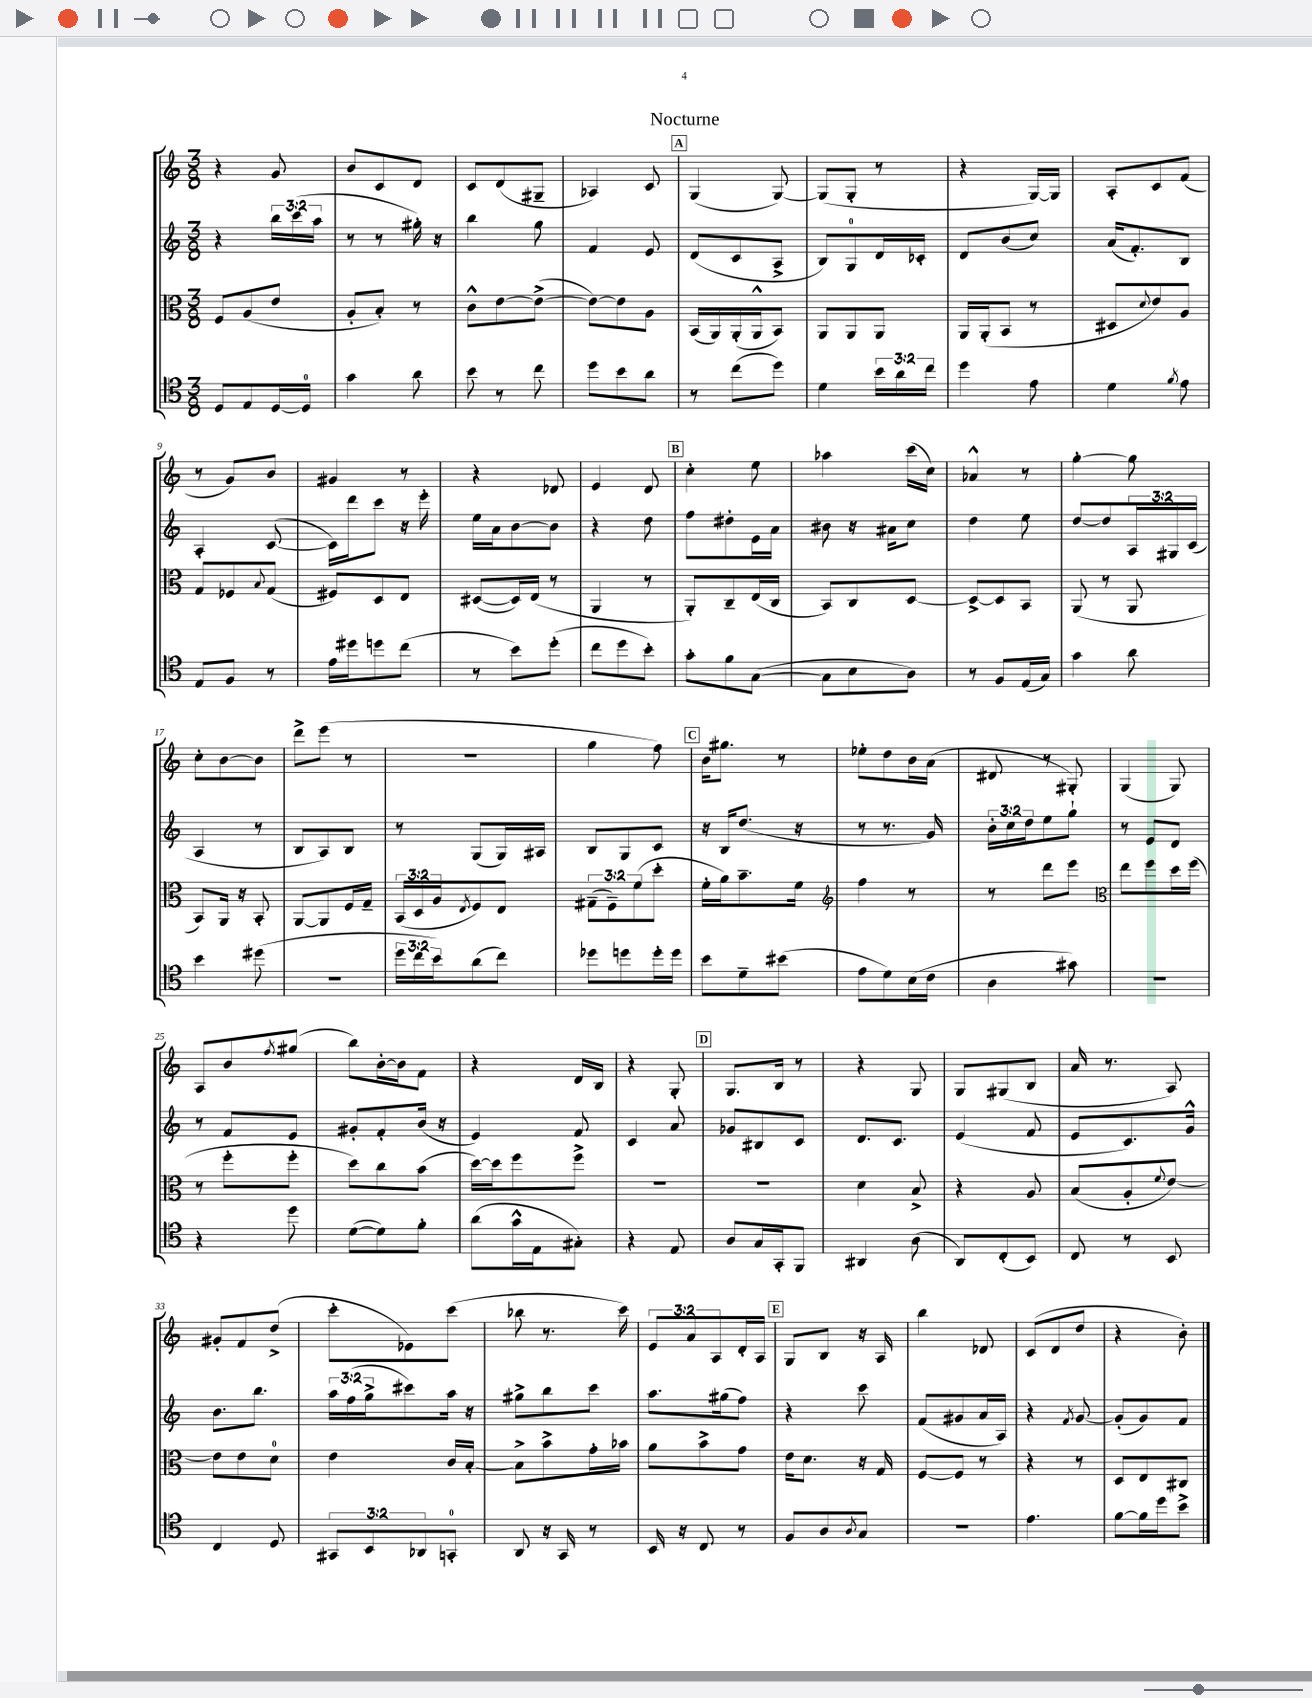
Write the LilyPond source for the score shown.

\header { title = "Nocturne" }
<<
\new StaffGroup <<
\new Staff = "s0" {
    \clef treble \key c \major \numericTimeSignature \time 3/8 \override Staff.TupletNumber.text = #tuplet-number::calc-fraction-text
    r4 g'8 |
    b'8 c'8 d'8 |
    c'8 d'8( gis8-- |
    aes4) c'8 |
    \mark \markup { \box "A" } g4( g8~) |
    g8( g8-. r8 |
    r4 g16~) g16 |
    a8-. c'8 f'8( |
    r8 g'8) b'8 |
    gis'4 r8 |
    r4 des'8 |
    e'4 d'8 |
    \mark \markup { \box "B" } c''4-. e''8 |
    aes''4 c'''16( c''16) |
    aes'4-^ r8 |
    g''4~-. g''8 |
    c''8-. b'8~ b'8 |
    d'''8-> e'''8( r8 |
    R4. |
    g''4 f''8) |
    \mark \markup { \box "C" } b'16 gis''8. r8 |
    ees''8-. d''8 b'16 a'16( |
    dis'8 r8 gis8-.) |
    g4( g8) |
    a8 b'8 \acciaccatura { f''8 } gis''8( |
    b''8) b'16~-. b'16 f'8 |
    r4 d'16 b16 |
    r4 g8-. |
    \mark \markup { \box "D" } g8. b16 r8 |
    r4 g8 |
    g8 gis8( b8 |
    a'16 r8. a8) |
    gis'8-. f'8 d''8->( |
    c'''8-. ees'8) c'''8( |
    bes''8 r8. c'''16) |
    \tuplet 3/2 { e'8 a'8 a8 } d'16-. a16 |
    \mark \markup { \box "E" } g8 b8 r16 a16 |
    b''4 des'8 |
    c'8( d'8 d''8 |
    r4 b'8-.) \bar "|." |
}
\new Staff = "s1" {
    \clef treble \key c \major \numericTimeSignature \time 3/8 \override Staff.TupletNumber.text = #tuplet-number::calc-fraction-text
    r4 \tuplet 3/2 { b''16 c'''16( a''16 } |
    r8 r8 gis''16-.) r16 |
    b''4 g''8 |
    f'4 e'8 |
    \mark \markup { \box "A" } d'8( c'8 a8-> |
    b8) g8-0 d'16 ces'16-. |
    d'8 b'8( c''8) |
    a'16( f'8.-.) b8 |
    a4-. c'8~( |
    c'16) d'''16 c'''8 r16 e'''16-. |
    e''16 a'16 b'8~ b'8 |
    r4 d''8 |
    \mark \markup { \box "B" } f''8 dis''8-. e'16 a'16 |
    bis'8 r16 ais'16 c''8 |
    d''4 e''8 |
    d''8~ d''8 \tuplet 3/2 { a16 gis16 c'16( } |
    a4 r8 |
    b8 a8) b8 |
    r8 g8( g16) ais16 |
    b8 g8 c'8 |
    \mark \markup { \box "C" } r16 b16 d''8.( r16 |
    r8 r8. g'16) |
    \tuplet 3/2 { b'16-. c''16 d''16 } e''8 g''8-! |
    r8 e'8 d'8 |
    r8 f'8 e'8 |
    gis'8-. f'8-. b'16( r16 |
    e'4) f'8 |
    c'4 a'8 |
    \mark \markup { \box "D" } ges'8 bis8 c'8 |
    d'8. c'8. |
    e'4( f'8 |
    e'8 c'8.) g'16-^ |
    b'8. b''8. |
    \tuplet 3/2 { a''16 f''16( g''16-> } cis'''8) a''16 r16 |
    gis''8-> b''8 c'''8 |
    a''8. gis''16( f''8) |
    \mark \markup { \box "E" } r4 c'''8 |
    f'8( gis'8 a'16 a16) |
    r4 \acciaccatura { f'8 } g'8~ |
    g'8-.( g'8) f'8 \bar "|." |
}
\new Staff = "s2" {
    \clef alto \key c \major \numericTimeSignature \time 3/8 \override Staff.TupletNumber.text = #tuplet-number::calc-fraction-text
    f8 a8( e'8 |
    a8-. b8-.) r8 |
    c'8-^ e'8~ e'8~->( |
    e'8~) e'8 a8 |
    \mark \markup { \box "A" } b,16( a,16) a,16-.( a,16-^ b,8) |
    a,8 a,8 a,8 |
    a,16 a,16-.( b,8 r8 |
    dis8 \appoggiatura { d'8 } e'8) a8 |
    g8 fes8 \appoggiatura { b8 } g8( |
    fis8) d8 e8 |
    dis8~( dis16) e16( r8 |
    a,4 r8 |
    \mark \markup { \box "B" } a,8-.) c8-- e16( c16 |
    b,8) c8 d8~ |
    d8~-> d8 b,8 |
    a,8( r8 a,8 |
    b,8) a,16 r16 b,8-. |
    a,8~ a,8 f16 g16-- |
    \tuplet 3/2 { b,16( d16 a16 } \acciaccatura { e8 } f8) e8 |
    \tuplet 3/2 { gis8--( f8--) f'8( } d''8-. |
    \mark \markup { \box "C" } f'16-. a'16) b'8.-- f'16 |
    \clef treble f''4 r8 |
    r8 d'''8 e'''8 |
    \clef alto e''8 f''8 d''16 f''16( |
    r8 f''8-. f''8-. |
    d''8) c''8 b'8( |
    d''16~) d''16 f''8 f''8-> |
    R4. |
    \mark \markup { \box "D" } R4. |
    d'4 b8-> |
    r4 a8 |
    b8( a8-. \appoggiatura { f'8 } e'8~) |
    e'8 e'8 d'8-0 |
    e'4 c'16 b16~-. |
    b8-> b'8-> g'16-. bes'16 |
    a'8 b'8-> g'8 |
    \mark \markup { \box "E" } e'16 d'8. r16 g16 |
    f8~ f8 r8 |
    r4 r8 |
    d8 e8 cis8 \bar "|." |
}
\new Staff = "s3" {
    \clef tenor \key c \major \numericTimeSignature \time 3/8 \override Staff.TupletNumber.text = #tuplet-number::calc-fraction-text
    d8 e8 d16~ d16-0 |
    g'4 a'8 |
    b'8 r8 c''8 |
    d''8 b'8 a'8 |
    \mark \markup { \box "A" } r8 c''8( d''8) |
    d'4 \tuplet 3/2 { b'16 a'16 c''16 } |
    d''4 e'8 |
    d'4 \acciaccatura { f'8 } e'8 |
    e8 f8 r8 |
    e'16 dis''16 d''8 c''8( |
    r8 b'8) d''8-.( |
    c''8 d''8 b'8-.) |
    \mark \markup { \box "B" } g'8-. f'8 g8~( |
    g8 b8 a8) |
    r8 f8 e16( g16) |
    g'4 a'8 |
    b'4 dis''8( |
    r4. |
    \tuplet 3/2 { d''16 c''16 b'16) } a'8( c''8) |
    des''8 d''8 d''16-. d''16 |
    \mark \markup { \box "C" } b'8 d'8-- bis'8( |
    e'8 d'8) b16( c'16 |
    a4 gis'8) |
    R4. |
    r4 d''8 |
    d'8~( d'8) f'8-. |
    a'8( g'16-^ e16 gis8-.) |
    r4 e8 |
    \mark \markup { \box "D" } a8 g16 g,16-. f,8 |
    ais,4 a8( |
    a,8) c8-.( b,8) |
    c8 r8 b,8 |
    c4 d8 |
    \tuplet 3/2 { gis,8 b,8 aes,8 } g,8-0-. |
    a,8 r16 g,16 r8 |
    b,16 r16 c8 r8 |
    \mark \markup { \box "E" } f8 a8 \acciaccatura { a8 } g8 |
    R4. |
    e'4. |
    f'8~ f'16 d''16 b'8-> \bar "|." |
}
>>
>>
